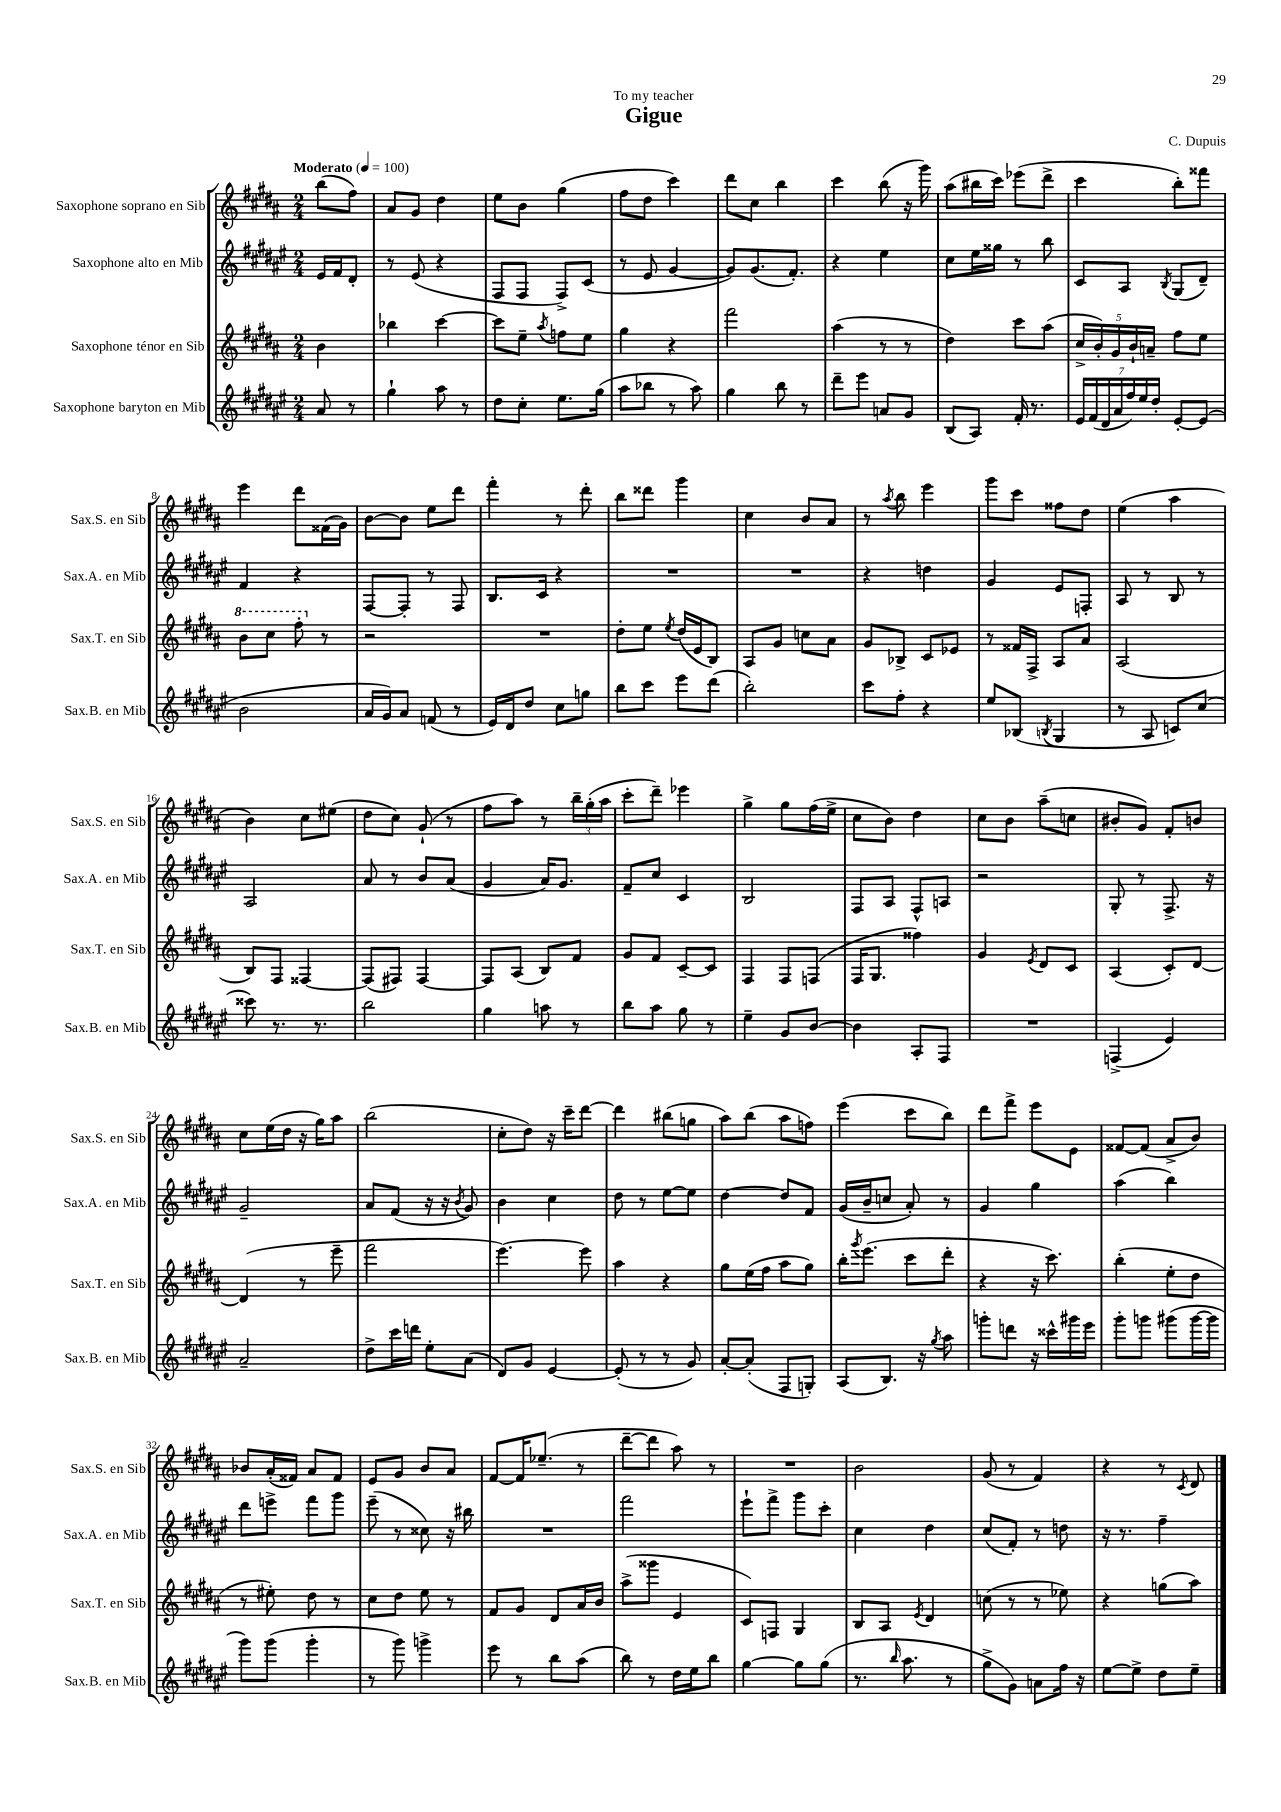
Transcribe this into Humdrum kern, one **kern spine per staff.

**kern	**kern	**kern	**kern
*staff4	*staff3	*staff2	*staff1
*clefG2	*clefG2	*clefG2	*clefG2
*k[f#c#g#d#a#e#]	*k[f#c#g#d#a#]	*k[f#c#g#d#a#e#]	*k[f#c#g#d#a#]
*M2/4	*M2/4	*M2/4	*M2/4
*MM100	*MM100	*MM100	*MM100
8a#/	4b\	16e#/LL	(8bb\L
.	.	16f#/J	.
8r	.	8d#'/J	8ff#\J)
=	=	=	=
4gg#`\	4bb-\	8r	8a#/L
.	.	(8e#/	8g#/J
8aa#\	[4ccc#\	4r	4dd#\
8r	.	.	.
=	=	=	=
8dd#\L	8ccc#\]L	8F#/L	8ee\L
8cc#'\J	8ee~\J	8F#/J	8b\J
.	8qaa#/	.	.
8.ee#\L	8ff\L	8F#^/L)	(4gg#\
.	8ee\J	(8c#/J	.
(16gg#\Jk	.	.	.
=	=	=	=
8aa#\L	4gg#\	8r	8ff#\L
8bb-\J	.	8e#/	8dd#\J
8r	4r	[4g#/	4ccc#\)
8aa#\)	.	.	.
=	=	=	=
4gg#\	2fff#\	8g#/]L)	8ddd#\L
.	.	(8.g#/	8cc#\J
8bb\	.	.	4bb\
.	.	8.f#'/J)	.
8r	.	.	.
=	=	=	=
8ddd#~\L	(4aa#\	4r	4ccc#\
8eee#\J	.	.	.
8a/L	8r	4ee#\	(8bb\
8g#/J	8r	.	16r
.	.	.	16ggg#\)
=	=	=	=
(8B/L	4dd#\)	8cc#\L	(8aa#\L
8A#/J)	.	16ee#\L	16bb#\L
.	.	16gg##\JJ	16ccc#\JJ)
16f#'/	8ccc#\L	8r	(8eee-\L
8.r	.	.	.
.	(8aa#\J	8bb\	8ddd#^\J
=	=	=	=
28e#/LL	20cc#^/LL	8c#/L	4ccc#\
(28f#/	.	.	.
.	20b'/)	.	.
28d#/	.	.	.
.	20g#/	.	.
28a#/	.	.	.
.	.	8A#/J	.
28ff#/)	.	.	.
.	20b`/	.	.
28ee#/	.	.	.
.	20a~/JJ	.	.
28dd#'/JJ	.	.	.
.	.	8qB/	.
[8e#'/L	8ff#\L	(8G#/L	8bb'\L)
(8e#/]J	8ee\J	8d#~/J)	8fff##\J
=	=	=	=
2b\	8bb\L	4f#/	4eee\
.	8ccc#\J	.	.
.	8fff#'\	4r	8ddd#\L
.	8r	.	(16f##\L
.	.	.	16g#\JJ)
=	=	=	=
16a#/LL	2r	[8F#/L	[8b\L
16g#/J)	.	.	.
8a#/J	.	8F#'/]J	8b\]J
(8f/	.	8r	8ee\L
8r	.	8F#/	8ddd#\J
=	=	=	=
16e#/LL)	2r	8.B/L	4fff#'\
16d#/J	.	.	.
8dd#/J	.	.	.
.	.	16c#/Jk	.
8cc#\L	.	4r	8r
8gg\J	.	.	8ddd#'\
=	=	=	=
8bb\L	8dd#'\L	2r	8bb\L
8ccc#\J	8ee\J	.	8ddd##\J
.	8qee/	.	.
8eee#\L	(16dd#/LL	.	4ggg#\
.	16e/J	.	.
(8ddd#\J	8B/J)	.	.
=	=	=	=
2bb'\)	8A#/L	2r	4cc#\
.	8g#/J	.	.
.	8cc\L	.	8b/L
.	8a#\J	.	8a#/J
=	=	=	=
8ccc#\L	8g#/L	4r	8r
.	.	.	8qaa#/
8ff#'\J	8B-^/J	.	8bb\
4r	8c#/L	4dd\	4eee\
.	8e-/J	.	.
=	=	=	=
8ee#/L	8r	4g#/	8ggg#\L
(8B-/J	16f##/LL	.	8ccc#\J
.	16F#^/JJ	.	.
8qB/	.	.	.
4G#/	8A#/L	8e#/L	8ff##\L
.	8a#/J	8F'/J	8dd#\J
=	=	=	=
8r	(2A#/	8A#/	(4ee\
8A#/	.	8r	.
8c/L)	.	8B/	4aa#\
(8cc#/J	.	8r	.
=	=	=	=
8ccc##\)	8B/L)	2A#/	4b\)
8.r	8F#/J	.	.
.	[4F##/	.	8cc#\L
8.r	.	.	.
.	.	.	(8ee#\J
=	=	=	=
2bb\	(8F##/]L	8a#/	8dd#\L
.	8F#/J)	8r	8cc#\J)
.	[4F#/	8b/L	(8g#`/
.	.	(8a#/J	8r
=	=	=	=
4gg#\	8F#/]L	4g#/	8ff#\L
.	(8A#/J	.	8aa#\J)
8aa\	8B/L)	16a#/LK)	8r
.	.	8.g#/J	.
8r	8f#/J	.	24bb~\LL
.	.	.	(24gg#'\
.	.	.	24aa#\JJ
=	=	=	=
8bb\L	8g#/L	8f#~/L	8ccc#'\L
8aa#\J	8f#/J	8cc#/J	8ddd#~\J)
8gg#\	[8c#~/L	4c#/	4eee-\
8r	8c#/]J	.	.
=	=	=	=
4ee#~\	4F#/	2B/	4gg#^\
8g#/L	8F#/L	.	8gg#\L
[8b/J	(8F/J	.	(16ff#\L
.	.	.	16ee^\JJ
=	=	=	=
4b\]	16F#/LK	8F#/L	8cc#\L
.	8.G#/J	.	.
.	.	8A#/J	8b\J)
8A#'/L	4ff##\)	8F#^^/L	4dd#\
8F#/J	.	8A/J	.
=	=	=	=
2r	4g#/	2r	8cc#\L
.	.	.	8b\J
.	8qe/	.	.
.	8d#/L	.	(8aa#~\L
.	8c#/J	.	8cc\J
=	=	=	=
(4F^/	(4A#/	8G#'/	8b#'/L
.	.	8r	8g#/J)
4e#/)	8c#'/L)	8.F#^/	8f#'/L
.	[8d#/J	.	8b/J
.	.	16r	.
=	=	=	=
2a#~/	(4d#/]	2g#~/	8cc#\L
.	.	.	(16ee\L
.	.	.	16dd#\JJ
.	8r	.	16r
.	.	.	16gg#\LK)
.	8eee~\	.	8aa#\J
=	=	=	=
8dd#^\L	2fff#\	8a#/L	(2bb\
16ccc#\L	.	(8f#/J	.
16ddd\JJ	.	.	.
8ee#'\L	.	16r	.
.	.	16r	.
.	.	8qb/	.
(8a#\J	.	8g#/)	.
=	=	=	=
8d#/L)	[4.eee\)	4b\	8cc#'\L
8g#/J	.	.	8dd#\J)
[4e#/	.	4cc#\	16r
.	.	.	16ccc#~\LK
.	8eee\]	.	[8ddd#\J
=	=	=	=
(8e#'/]	4aa#\	8dd#\	4ddd#\]
8r	.	8r	.
8r	4r	[8ee#\L	(8bb#\L
8g#/)	.	8ee#\]J	8gg\J
=	=	=	=
[8a#'/L	8gg#\L	[4dd#\	8aa#\L)
(8a#'/]J	(16ee\L	.	(8bb\J
.	16ff#\JJ	.	.
8F#/L	8aa#\L	8dd#/]L	8aa#\L
8G'/J)	8gg#\J)	8f#/J	8ff\J)
=	=	=	=
(8A#/L	16bb'\LK	(16g#/LL	(4eee\
.	8qggg#/	.	.
.	(8.eee\J	16b~/J	.
8.B/J)	.	8cc/J	.
.	8ccc#\L	8a#'/)	8ccc#\L
16r	.	.	.
8qgg#/	.	.	.
8aa#\	8ddd#'\J	8r	8bb\J)
=	=	=	=
8ggg'\L	4r	4g#/	8ddd#\L
8ddd\J	.	.	8fff#^\J
16r	16r	4gg#\	8eee\L
16ccc##^^\LL	8.ccc#\)	.	.
16ggg#\	.	.	8e\J
16eee#\JJ	.	.	.
=	=	=	=
8ggg#'\L	(4bb'\	(4aa#\	[8f##/L
8ggg\J	.	.	(8f##/]J
(8ggg#\L	8ee'\L	4bb\)	8a#^/L
[16ggg#\L	8dd#\J	.	8b/J)
16ggg#\]JJ	.	.	.
=	=	=	=
8ggg#\L)	8r	8ddd#\L	8b-/L
(8ggg#\J	8ee#'\)	8eee^\J	(16a#'/L
.	.	.	16f##/JJ)
4ggg#'\	8dd#\	8fff#\L	8a#/L
.	8r	8ggg#\J	8f##/J
=	=	=	=
8r	8cc#\L	(8eee#~\	8e/L
8ggg#\)	8dd#\J	8r	8g#/J
4ggg^\	8ee\	8cc##\)	8b/L
.	8r	16r	8a#/J
.	.	16bb#\	.
=	=	=	=
8eee#\	8f#/L	2r	[8f#/L
8r	8g#/J	.	16f#/]K
.	.	.	(8.ee-~/J
8bb\L	8d#/L	.	.
(8aa#\J	16a#/L	.	8r
.	16b/JJ	.	.
=	=	=	=
8bb\)	(8aa#^\L	2fff#\	[8ddd#~\L
8r	8ggg##\J	.	8ddd#\]J
16dd#\LL	4e/	.	8aa#\)
16ee#\J	.	.	.
8bb\J	.	.	8r
=	=	=	=
[4gg#\	8c#/L)	8eee#`\L	2r
.	8F/J	8fff#^\J	.
8gg#\]L	4G#/	8ggg#\L	.
(8gg#\J	.	8ccc#'\J	.
=	=	=	=
8.r	8B/L	4cc#\	2b\
.	8A#/J	.	.
16qqbb/	.	.	.
8.aa#\	.	.	.
.	8qe/	.	.
.	4d#/	4dd#\	.
8r	.	.	.
=	=	=	=
8gg#^\L	(8cc\	(8cc#/L	(8g#/
8g#\J)	8r	8f#'/J)	8r
8a\L	8r	8r	4f#/)
16ff#\Jk	8ee-\)	8dd\	.
16r	.	.	.
=	=	=	=
[8ee#\L	4r	16r	4r
.	.	8.r	.
8ee#^\]J	.	.	.
8dd#\L	(8gg\L	4ff#~\	8r
.	.	.	8qc#/
8ee#~\J	8aa#\J)	.	8d#/
==	==	==	==
*-	*-	*-	*-
